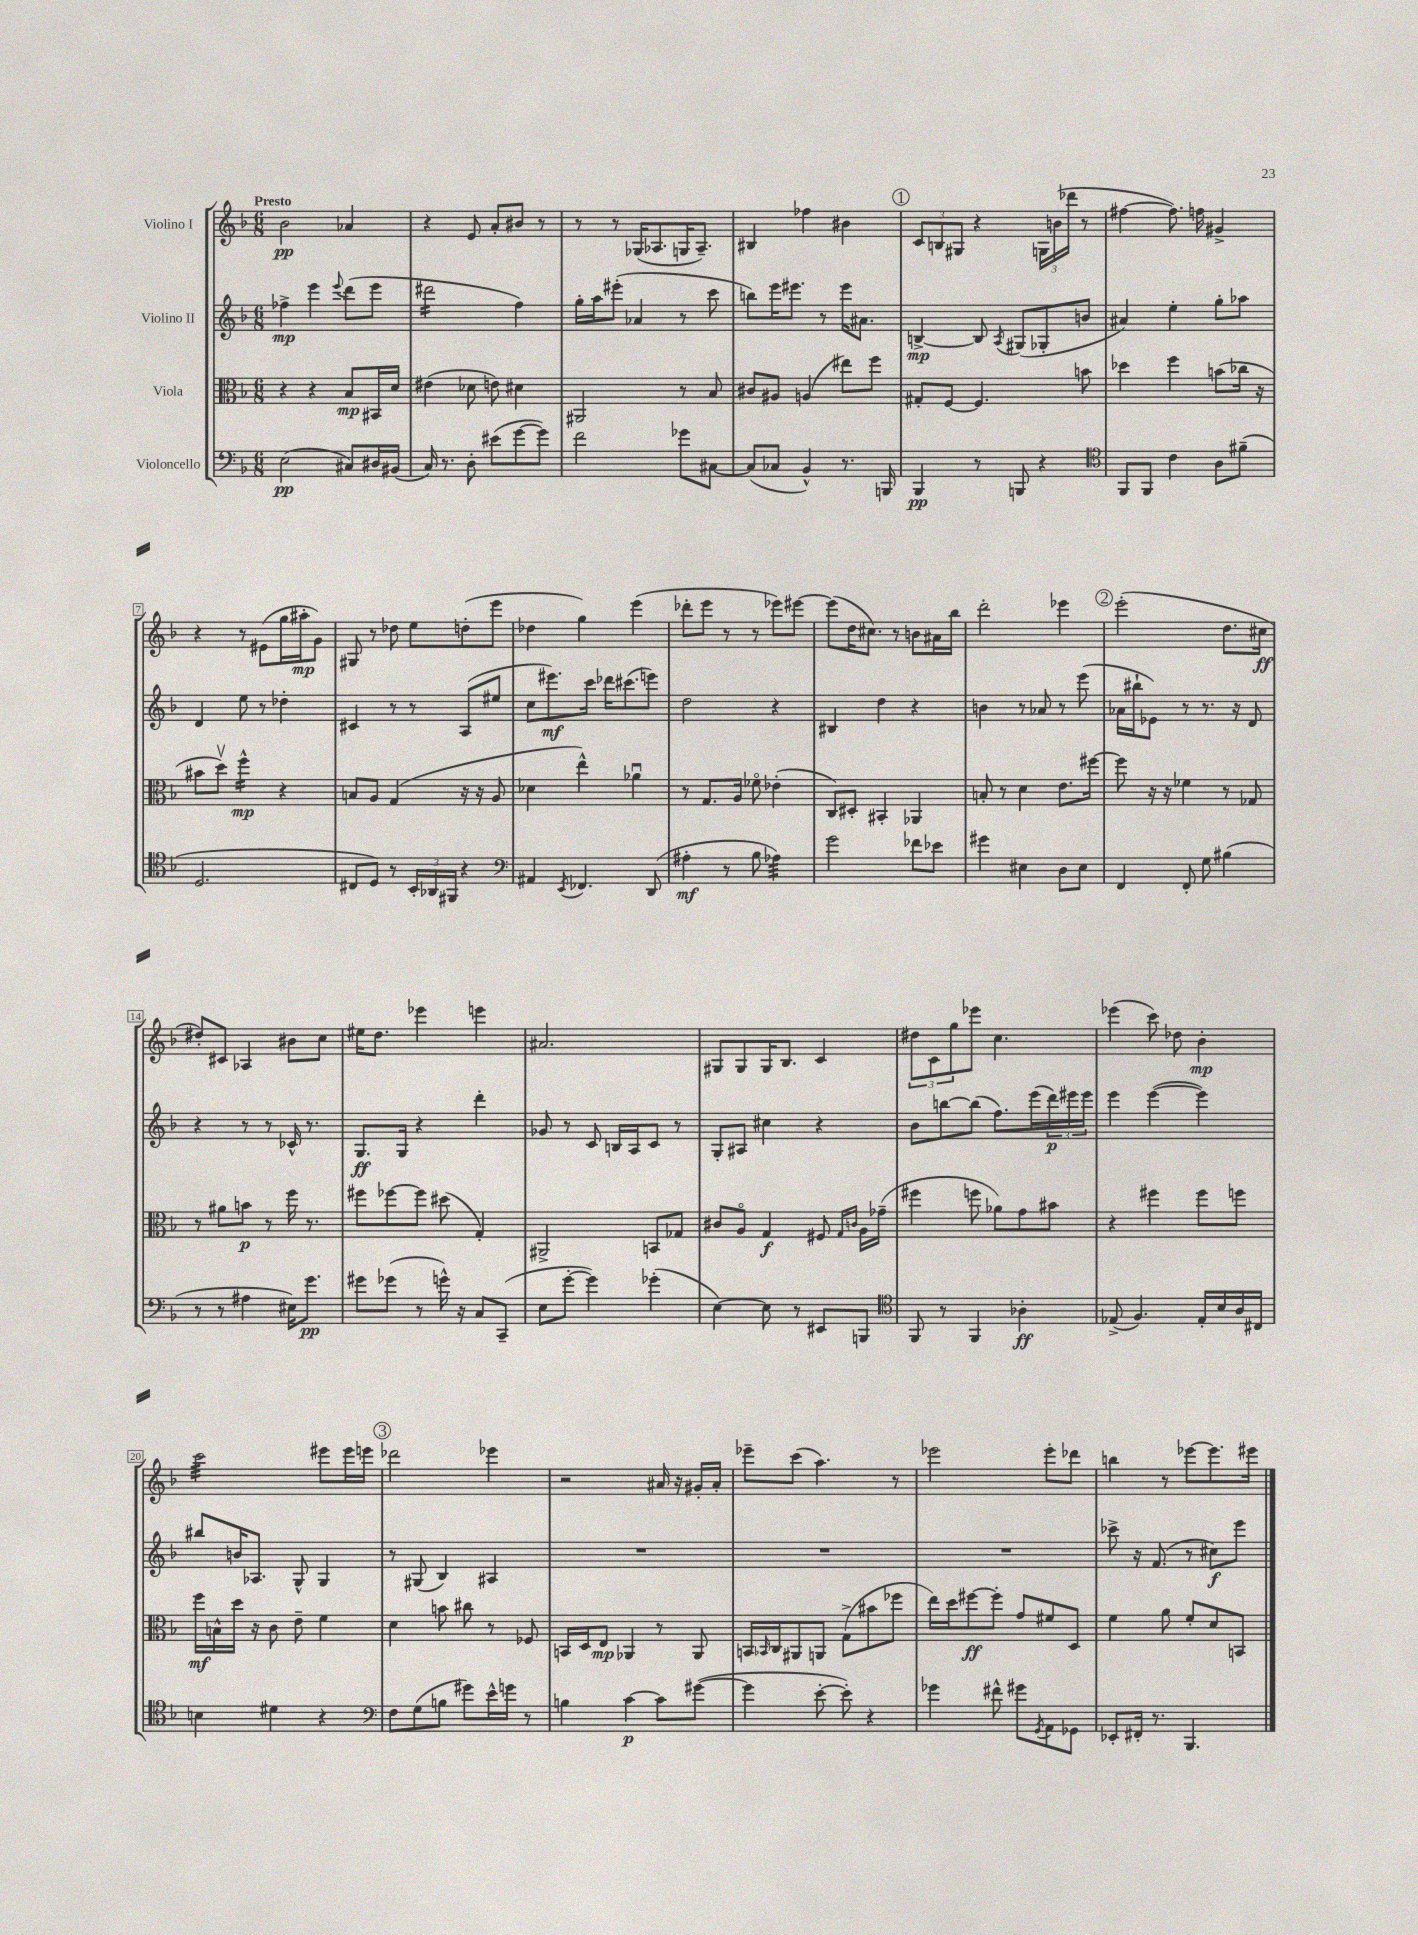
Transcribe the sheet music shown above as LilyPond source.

<<
\new StaffGroup <<
\new Staff = "s0" \with { instrumentName = "Violino I" } {
    \clef treble \key f \major \numericTimeSignature \time 6/8 \tempo "Presto"
    bes'2\pp aes'4 |
    r4 e'8 a'8-. bis'8 r8 |
    r8 r8 ges16( aes8. g16 aes8.--) |
    bis4 fes''4 bis'4 |
    \mark \markup { \circle "1" } \tuplet 3/2 { c'8 b8 gis8 } r4 \tuplet 3/2 { g16 b'16( des'''16 } r8 |
    fis''4~ fis''8.) f''16 gis'4-> |
    r4 r8 eis'8( g''16 ais''16-.\mp g'8) |
    gis8 r8 des''8 e''8 d''8-.( e'''8 |
    des''4 g''4) e'''4( |
    des'''8-. e'''8 r8 r8 ees'''8) eis'''8~ |
    eis'''8( d''16 cis''8.) r8 b'8 ais'16 bes''16 |
    d'''2-. ees'''4 |
    \mark \markup { \circle "2" } e'''2-.( d''8. cis''16\ff |
    dis''8-.) cis'8 aes4 bis'8 c''8 |
    eis''16 d''8. ees'''4 e'''4 |
    ais'2. |
    gis8 gis8 gis16 bes8. c'4 |
    \tuplet 3/2 { dis''8 c'8 g''8 } ees'''8 c''4. |
    ees'''4( c'''8) des''8 bes'4-.\mp |
    c'''2:32 eis'''8 eis'''16 e'''16 |
    \mark \markup { \circle "3" } des'''2 ees'''4 |
    r2 ais'16 r16 gis'16-. ais'16-. |
    ees'''8-- c'''8( a''4.) r8 |
    ees'''2 ees'''8-. des'''8 |
    b''4 r8 ees'''8~ ees'''8. eis'''16 \bar "|." |
}
\new Staff = "s1" \with { instrumentName = "Violino II" } {
    \clef treble \key f \major \numericTimeSignature \time 6/8
    fes''4->\mp e'''4 \appoggiatura { e'''8 } d'''8( e'''8 |
    dis'''2:16 f''4) |
    g''16-. a''16 eis'''8-.( aes'4 r8 c'''8 |
    b''8) e'''16 eis'''8. r8 eis'''16 ais'8. |
    \mark \markup { \circle "1" } b4~->\mp b8 \acciaccatura { a8 } gis8( ges8-. b'8 |
    ais'4) e''4-. g''8-. aes''8 |
    d'4 e''8 r8 des''4-. |
    cis'4 r8 r8 a8( eis''8 |
    c''8 eis'''8.\mf) c'''16 des'''16 cis'''8.( e'''8) |
    d''2 r4 |
    bis4 d''4 r4 |
    b'4 r8 aes'8 r8 e'''8( |
    \mark \markup { \circle "2" } aes'16 bis''16-! ees'8) r8 r8. r16 d'8 |
    r4 r8 r8 ces'16-^ r8. |
    g8.\ff g16 r4 d'''4-. |
    ges'8 r8 c'8 b16 a16 c'8 r8 |
    g8-. ais8 cis''4 r4 |
    bes'8 b''8~ b''8( f''8.) e'''16( \tuplet 3/2 { d'''16\p) eis'''16 eis'''16 } |
    e'''4 e'''4~( e'''4) |
    bis''8 b'16 aes8. g8-^ g4 |
    \mark \markup { \circle "3" } r8 gis8( bes4) ais4 |
    R2. |
    R2. |
    R2. |
    ces'''8-> r16 f'8.( r8 cis''8\f) e'''8 \bar "|." |
}
\new Staff = "s2" \with { instrumentName = "Viola" } {
    \clef alto \key f \major \numericTimeSignature \time 6/8
    r4 r4 bes8\mp bis,16 d'16 |
    eis'4( des'8 e'8) dis'4 |
    ais,2 r8 bes8 |
    cis'8 ais8 a4( eis''8) f''8 |
    \mark \markup { \circle "1" } gis8-. f8~ f4. b'8 |
    des''4 f''4 b'8( ces''16 r16 |
    bis'8 d''8\upbow) f''4:16-^\mp r4 |
    b8 a8 g4( r16 r16 a8 |
    des'4 e''4-^) aes'4\downbow |
    r8 g8. a16 fes'8\flageolet ees'4-.( |
    c8) dis8-. bis,4-. aes,4 |
    b8-. r8 d'4 e'8. fis''16~ |
    \mark \markup { \circle "2" } fis''8 r16 r16 fes'4 r8 ges8 |
    r8 ais'8 b'8\p r8 f''16 r8. |
    fis''8 fes''8~ fes''8 dis''8( g4-.) |
    ais,2-> b,8 ges8 |
    cis'8 a8\flageolet g4\f fis8 \grace { g16 c'16 } a16 ges'16--( |
    fis''4 f''8 aes'8) g'8 bis'8 |
    r4 fis''4 fis''8 f''8 |
    f''16\mf b16-^ d''16 r16 c'8 e'8-- f'4 |
    \mark \markup { \circle "3" } d'4 b'8 cis''8 r8 fes8 |
    b,16 d16 e8\mp aes,4 r8 aes,8 |
    b,16 \grace { bes,16 } c16 ais,8 a,8 g8->( bis'8 fes''8 |
    e''16) d''16 fis''8~\ff fis''8-. g'8 fis'8 d8 |
    f'4 a'8 f'8-. d'8 b,8 \bar "|." |
}
\new Staff = "s3" \with { instrumentName = "Violoncello" } {
    \clef bass \key f \major \numericTimeSignature \time 6/8
    e2\pp( cis8) dis16 bis,16( |
    c16) r8. d8-. eis'8( g'8~ g'8) |
    f'2 ges'8 cis8~ |
    cis8( ces8 bes,4-^) r8. b,,16 |
    \mark \markup { \circle "1" } bes,,4\pp r8 b,,8 r4 |
    \clef tenor f,8 f,8 c'4 a8 fis'8--( |
    d2. |
    cis8 d8) r8 \tuplet 3/2 { bes,16-. aes,16 fis,16 } r4 |
    \clef bass ais,4 \acciaccatura { e,8 } fes,4. d,8( |
    ais4-.\mf r8 bes8 aes4:32) |
    g'2 fes'8 ees'8 |
    gis'4 eis4 d8 eis8 |
    \mark \markup { \circle "2" } f,4 f,8-. g8 bis4( |
    r8 r8 ais4 eis16) g'8.\pp |
    gis'8 ges'8( r8 g'16-^) r16 c8 c,8--( |
    e8 g'8~-. g'4) ges'4-.( |
    e4~) e8 r8 eis,8 b,,8 |
    \clef tenor f,8 r8 f,4 aes4-.\ff |
    ees8->( f4.) ees16-. bes16 a16 cis16 |
    b4 dis'4 r4 |
    \mark \markup { \circle "3" } \clef bass f8 g8( b8 gis'8) e'16-^ g'16 r8 |
    b4 c'4~\p c'8 gis'8~( |
    gis'4 e'8~-. e'8-.) r4 |
    ges'4 fis'8-^ gis'8 \acciaccatura { g,8 } a,8 ges,8 |
    ees,8-. fis,16-. r8. bes,,4. \bar "|." |
}
>>
>>
\layout { \context { \Score \override BarNumber.stencil = #(make-stencil-boxer 0.1 0.3 ly:text-interface::print) } }
